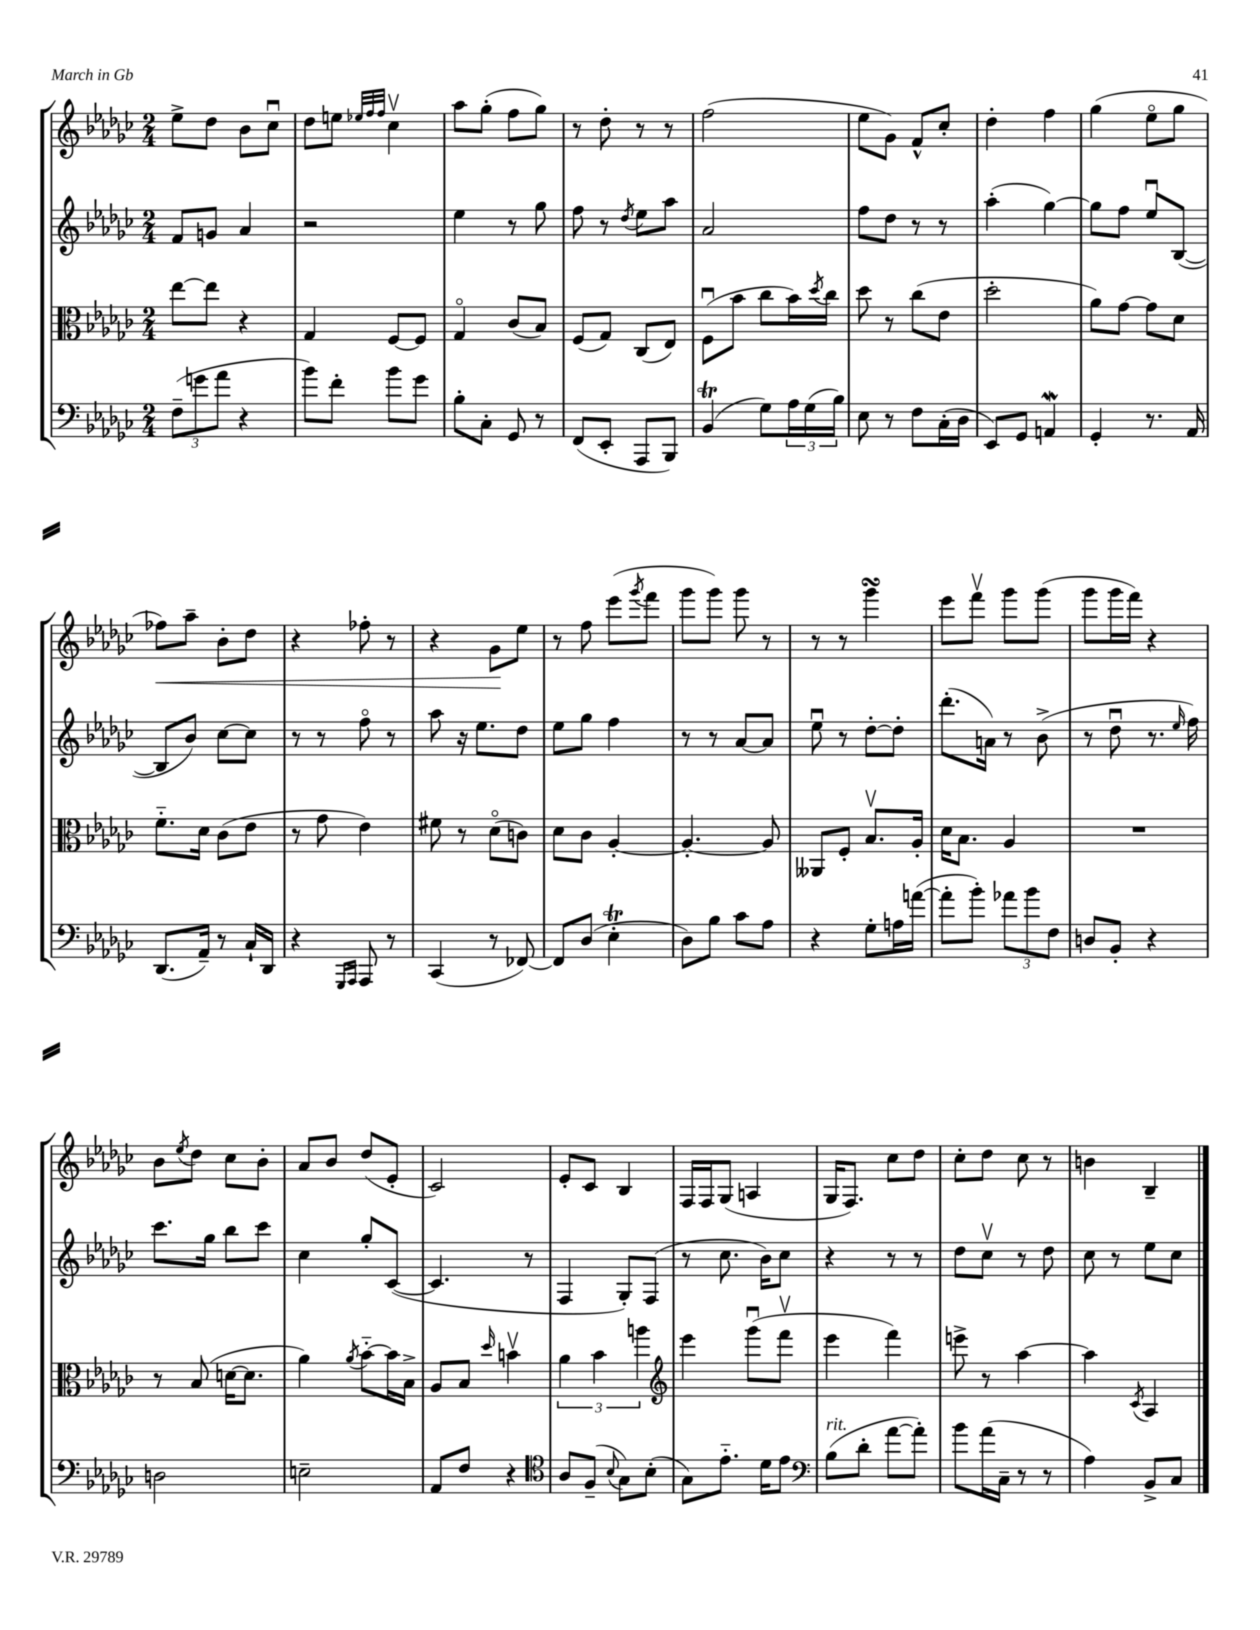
<<
\new StaffGroup <<
\new Staff = "s0" {
    \clef treble \key ges \major \numericTimeSignature \time 2/4
    ees''8-> des''8 bes'8 ces''8\downbow |
    des''8 e''8 \grace { ees''32 f''32 f''32 } ces''4\upbow |
    aes''8 ges''8-.( f''8 ges''8) |
    r8 des''8-. r8 r8 |
    f''2( |
    ees''8 ges'8) f'8-^ ces''8-. |
    des''4-. f''4 |
    ges''4( ees''8\flageolet ges''8 |
    fes''8\<) aes''8-- bes'8-. des''8 |
    r4 fes''8-. r8 |
    r4 ges'8\! ees''8 |
    r8 f''8 ees'''8( \acciaccatura { ges'''8 } f'''8 |
    ges'''8 ges'''8) ges'''8 r8 |
    r8 r8 ges'''4\turn |
    ees'''8 f'''8\upbow ges'''8 ges'''8( |
    ges'''8 ges'''16 f'''16) r4 |
    bes'8 \acciaccatura { ees''8 } des''8 ces''8 bes'8-. |
    aes'8 bes'8 des''8( ees'8-. |
    ces'2) |
    ees'8-. ces'8 bes4 |
    f16 f16 ges8( a4 |
    ges16 f8.) ces''8 des''8 |
    ces''8-. des''8 ces''8 r8 |
    b'4 bes4-- \bar "|." |
}
\new Staff = "s1" {
    \clef treble \key ges \major \numericTimeSignature \time 2/4
    f'8 g'8 aes'4 |
    r2 |
    ees''4 r8 ges''8 |
    f''8 r8 \acciaccatura { des''8 } ees''8 aes''8 |
    aes'2 |
    f''8 des''8 r8 r8 |
    aes''4-.( ges''4~) |
    ges''8 f''8 ees''8\downbow bes8~( |
    bes8 bes'8) ces''8~ ces''8 |
    r8 r8 f''8\flageolet r8 |
    aes''8 r16 ees''8. des''8 |
    ees''8 ges''8 f''4 |
    r8 r8 aes'8~ aes'8 |
    ees''8\downbow r8 des''8~-. des''8-. |
    des'''8.-.( a'16) r8 bes'8->( |
    r8 des''8\downbow r8. \grace { ees''16 } f''16) |
    ces'''8. ges''16 bes''8 ces'''8 |
    ces''4 ges''8-. ces'8~( |
    ces'4. r8 |
    f4 ges8-.) f8( |
    r8 ces''8. bes'16) ces''8 |
    r4 r8 r8 |
    des''8 ces''8\upbow r8 des''8 |
    ces''8 r8 ees''8 ces''8 \bar "|." |
}
\new Staff = "s2" {
    \clef alto \key ges \major \numericTimeSignature \time 2/4
    ees''8~ ees''8 r4 |
    ges4 f8~ f8 |
    ges4\flageolet ces'8( bes8) |
    f8( ges8) ces8( ees8) |
    f8\downbow( bes'8 ces''8 bes'16) \acciaccatura { des''8 } ces''16 |
    des''8 r8 ces''8( ees'8 |
    des''2-. |
    aes'8) ges'8~ ges'8 des'8 |
    f'8.-_ des'16 ces'8( ees'8 |
    r8 ges'8 ees'4) |
    fis'8 r8 des'8\flageolet( c'8) |
    des'8 ces'8 aes4~-. |
    aes4.~-. aes8 |
    aeses,8 f8-. bes8.\upbow aes16-. |
    des'16 bes8. aes4 |
    R2 |
    r8 bes8( d'16~ d'8. |
    aes'4) \acciaccatura { aes'8 } bes'8~-_ bes'16 bes16-> |
    aes8 bes8 \grace { des''16 } b'4\upbow |
    \tuplet 3/2 { aes'4 bes'4 a''4 } |
    \clef treble ees'''4 ges'''8\downbow( f'''8\upbow |
    ees'''4 f'''4) |
    e'''8-> r8 aes''4~ |
    aes''4 \acciaccatura { ces'8 } aes4 \bar "|." |
}
\new Staff = "s3" {
    \clef bass \key ges \major \numericTimeSignature \time 2/4
    \tuplet 3/2 { f8--( g'8 aes'8 } r4 |
    bes'8) f'8-. bes'8 ges'8 |
    bes8-. ces8-. ges,8 r8 |
    f,8( ees,8-. aes,,8 bes,,8) |
    bes,4\trill( ges8) \tuplet 3/2 { aes16 ges16( bes16) } |
    ees8 r8 f8 ces16-.( des16 |
    ees,8) ges,8 a,4\mordent |
    ges,4-. r8. aes,16 |
    des,8.( aes,16--) r8 ces16-! des,16 |
    r4 \grace { ges,,16 aes,,16 } aes,,8 r8 |
    ces,4( r8 fes,8~) |
    fes,8 des8( ees4-.\trill |
    des8) bes8 ces'8 aes8 |
    r4 ges8-. a16 a'16~( |
    a'8-. bes'8-.) \tuplet 3/2 { aes'8 bes'8 f8 } |
    d8 bes,8-. r4 |
    d2 |
    e2-- |
    aes,8 f8 r4 |
    \clef tenor aes8 f8--( \appoggiatura { bes8 } ges8) bes8-.( |
    ges8) ees'8.-_ des'16 ees'8 |
    \clef bass bes8^\markup { \italic "rit." }( des'8-. aes'8~ aes'8-.) |
    bes'8 aes'16( ces16-- r8 r8 |
    aes4) bes,8-> ces8 \bar "|." |
}
>>
>>
\layout { \context { \Score \remove "Bar_number_engraver" } }
